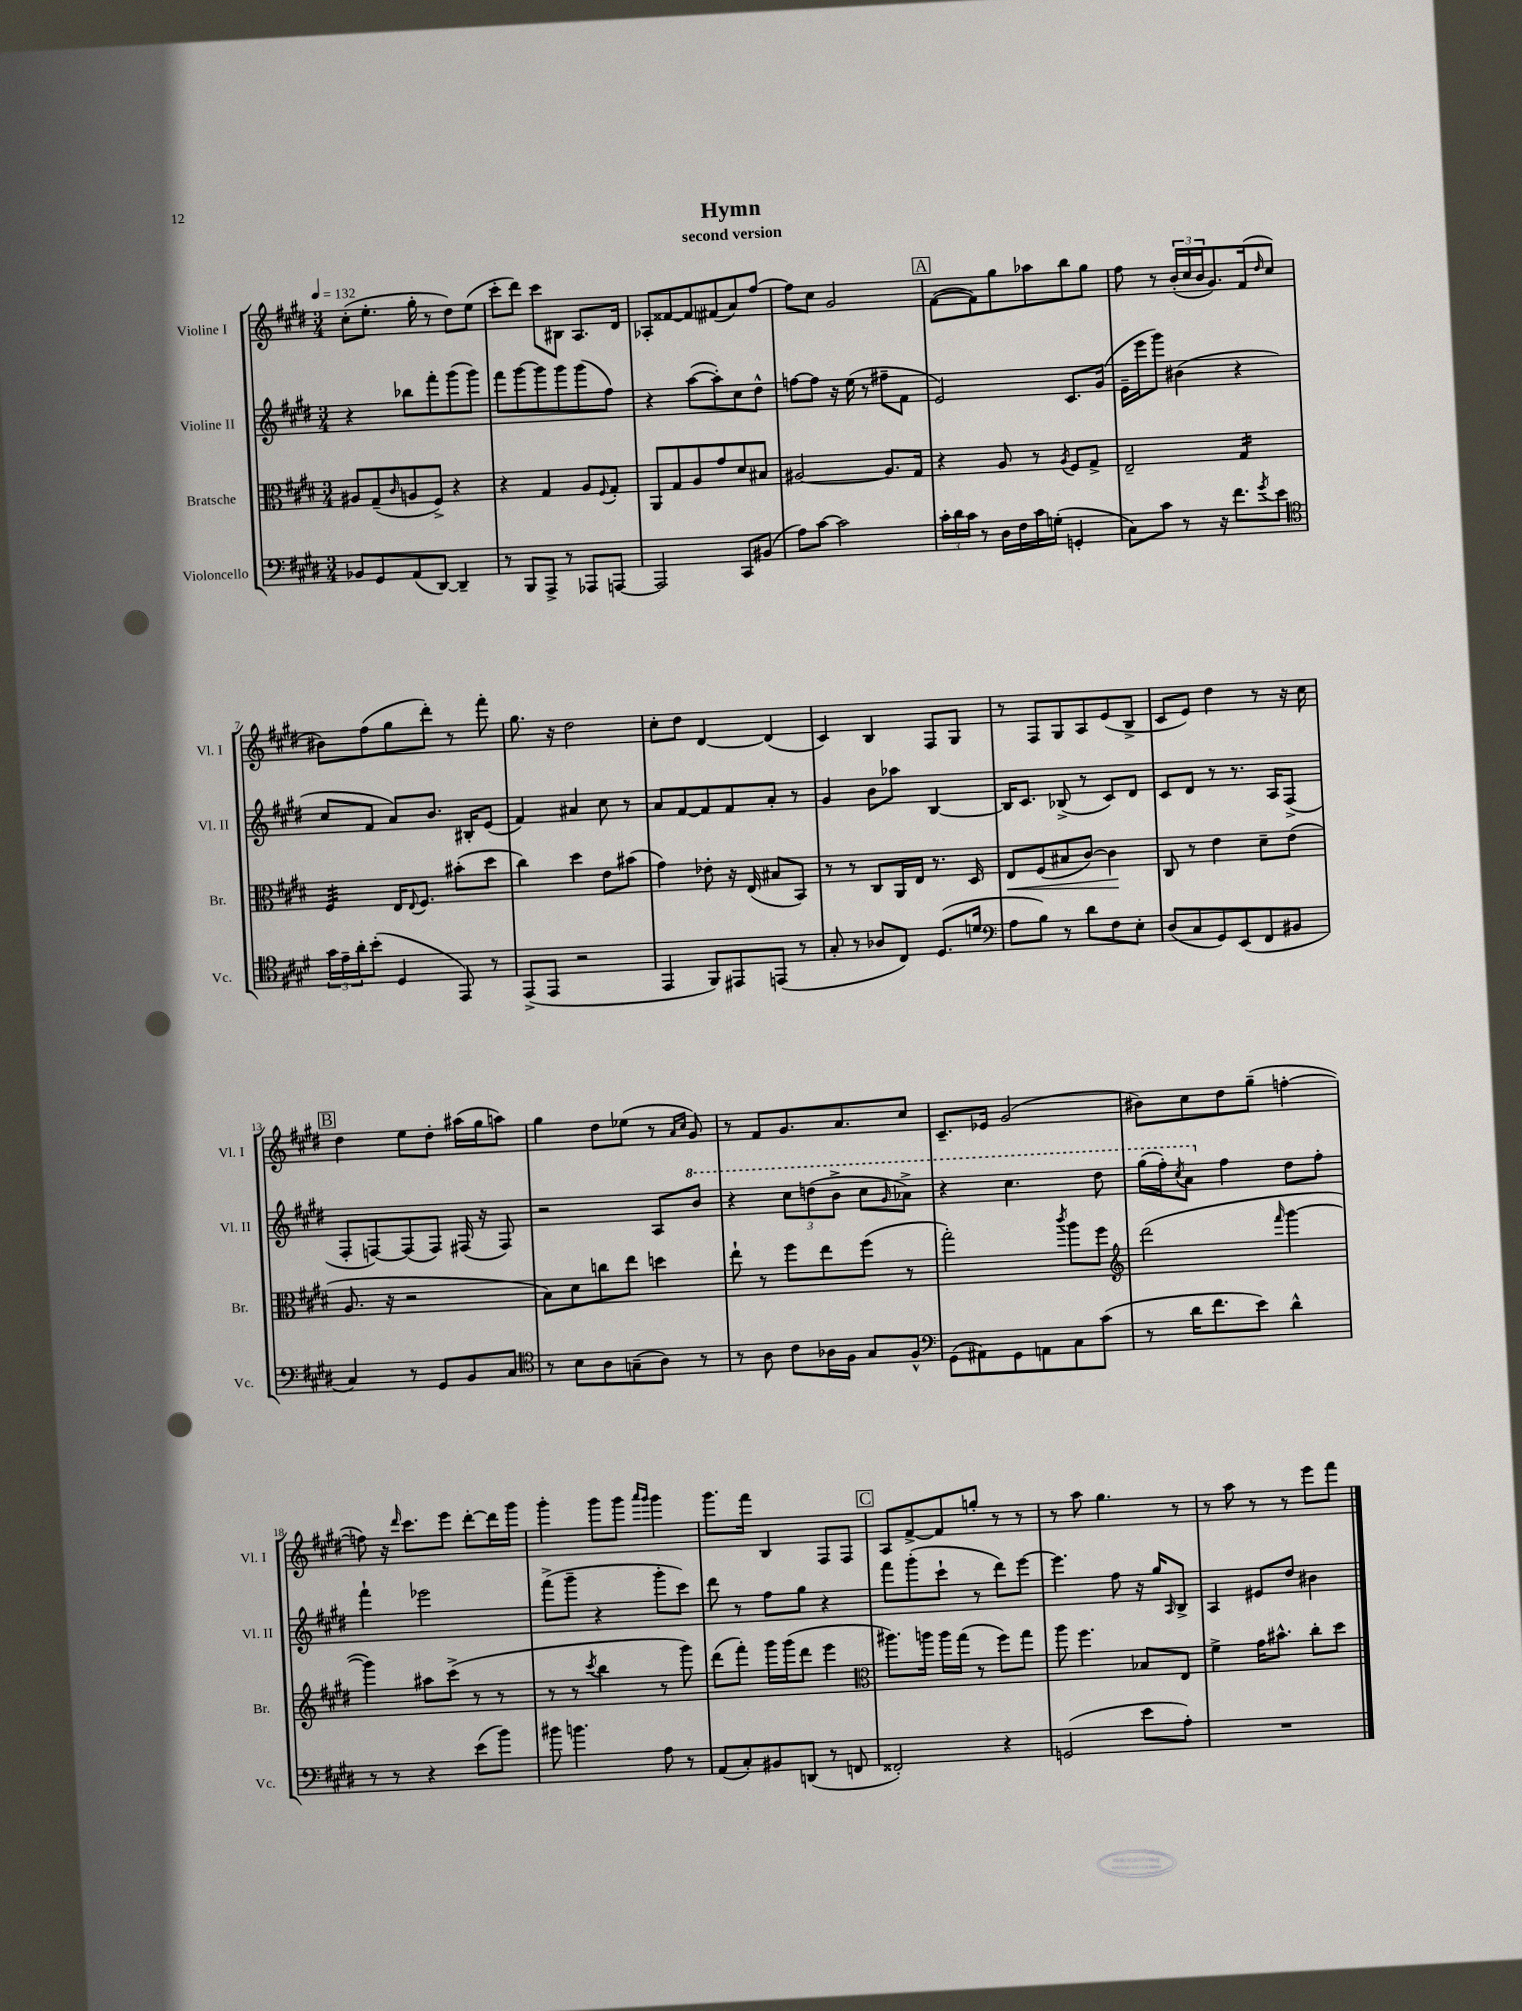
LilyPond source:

\header { title = "Hymn" subtitle = "second version" }
<<
\new StaffGroup <<
\new Staff = "s0" \with { instrumentName = "Violine I" shortInstrumentName = "Vl. I" } {
    \clef treble \key e \major \numericTimeSignature \time 3/4 \tempo 4 = 132
    cis''8-.( e''8.-. gis''16-. r8 dis''8) e''8( |
    cis'''8-. dis'''8) cis'''8 bis8 a8. dis'16 |
    aes8-. fisis'8~ fisis'8 fis'8( a'8) fis''8~ |
    fis''8 cis''8 gis'2 |
    \mark \markup { \box "A" } fis'8~( fis'8) gis''8 aes''8 b''8 gis''8 |
    fis''8 r8 \tuplet 3/2 { b'16-.( cis''16 b'16 } gis'8.) fis'16( \grace { dis''16 } cis''8 |
    bis'8) fis''8( gis''8 dis'''8-.) r8 fis'''8-. |
    gis''8. r16 dis''2 |
    cis''8-. dis''8 dis'4~ dis'4( |
    cis'4) b4 fis8 gis8 |
    r8 fis8 gis8 a8 e'8( b8-> |
    cis'8 e'8) dis''4 r8 r16 cis''16 |
    \mark \markup { \box "B" } dis''4 e''8 dis''8-. ais''16( gis''16 a''8) |
    gis''4 dis''8 ees''8( r8 \grace { a'16 cis''16 } gis'8) |
    r8 fis'8 gis'8. a'8. cis''8 |
    cis'8.-- ees'16 gis'2( |
    bis'8) cis''8 dis''8 gis''8--( f''4~-. |
    f''8) r16 \grace { dis'''16 } cis'''8. e'''8 dis'''8~-. dis'''16 gis'''16 |
    gis'''4-. gis'''8 gis'''8 \grace { a'''16 gis'''16 } gis'''4 |
    gis'''8. fis'''16 b4 fis8 fis8 |
    \mark \markup { \box "C" } a8 fis'8~-> fis'8 g''8-. r8 r8 |
    r8 a''8 gis''4. r8 |
    r8 a''8 r8 r8 e'''8 fis'''8 \bar "|." |
}
\new Staff = "s1" \with { instrumentName = "Violine II" shortInstrumentName = "Vl. II" } {
    \clef treble \key e \major \numericTimeSignature \time 3/4
    r4 bes''8 fis'''8-. gis'''8( gis'''8) |
    fis'''8 gis'''8~ gis'''8 gis'''8 gis'''8( fis''8) |
    r4 a''8~( a''8-.) cis''8 dis''8-^ |
    f''8~ f''8 r16 e''16( r8 fis''8-- fis'8 |
    \mark \markup { \box "A" } e'2) cis'8. gis'16( |
    e'16-- e'''16 gis'''8) bis'4( r4 |
    cis''8 fis'8 a'8) b'8. bis16-. e'8( |
    fis'4) ais'4 cis''8 r8 |
    a'8 fis'8~ fis'8 fis'8 a'8-. r8 |
    gis'4 b'8 aes''8 b4~ |
    b16 cis'8. bes8->( r8 cis'8) dis'8 |
    cis'8 dis'8 r8 r8. a16 fis8->( |
    \mark \markup { \box "B" } fis8-. f8~) f8( f8) fis16( r16 fis8) |
    r2 a8 \ottava #1 b''8 |
    r4 \tuplet 3/2 { cis'''8 d'''8( b''8-> } cis'''8 \grace { gis''16 } aes''8->) |
    r4 cis'''4. dis'''8 |
    gis'''16( fis'''16-.) \acciaccatura { cis'''8 } a''8 \ottava #0 fis''4 dis''8 fis''8-. |
    fis'''4-! ees'''2 |
    fis'''8->( gis'''8-- r4 gis'''8-. cis'''8) |
    dis'''8 r8 fis''8 gis''8 r4 |
    \mark \markup { \box "C" } fis'''8 gis'''8-.( cis'''8-! r8 dis'''8) e'''8~ |
    e'''4. fis''8 r16 gis''16 \grace { a16 } b8-> |
    a4 eis'8 dis''8 bis'4 \bar "|." |
}
\new Staff = "s2" \with { instrumentName = "Bratsche" shortInstrumentName = "Br." } {
    \clef alto \key e \major \numericTimeSignature \time 3/4
    ais8 gis8--( \grace { cis'16 } a8 fis8->) r4 |
    r4 gis4 a8 \appoggiatura { fis8 } gis8-. |
    a,8 gis8 a8 gis'8 dis'8 bis8 |
    ais2~ ais8. gis16 |
    \mark \markup { \box "A" } r4 a8 r8 \acciaccatura { a8 } fis8 gis8-> |
    e2-- gis4:16 |
    fis4:32 e16 \appoggiatura { e8 } fis8. bis'8-.( dis''8 |
    cis''4) dis''4 e'8 bis'8( |
    gis'4) ees'8-. r16 e16( bis8 b,8) |
    r8 r8 cis8 a,16 e16 r8. dis16 |
    e8\< fis8( bis8 cis'8~) cis'4\! |
    cis8 r8 e'4 dis'8-- e'8( |
    \mark \markup { \box "B" } a8. r16 r2 |
    b8) dis'8 c''8 e''8 d''4 |
    e''8-! r8 fis''8 e''8 fis''8( r8 |
    gis''2-.) \acciaccatura { cis'''8 } a''8 fis''8 |
    \clef treble dis'''2( \grace { fis'''16 } gis'''4~ |
    gis'''4) ais''8 cis'''8->( r8 r8 |
    r8 r8 \acciaccatura { cis'''8 } b''4 r8 gis'''8) |
    dis'''8( fis'''8-.) gis'''16 gis'''16( dis'''8 e'''4 |
    \mark \markup { \box "C" } \clef alto ais''8.) a''16 a''16 gis''16( r8 fis''8) gis''8 |
    a''8 fis''4. bes8 e8 |
    fis'4-> gis'16 bis'8.-^ cis''8-. dis''8 \bar "|." |
}
\new Staff = "s3" \with { instrumentName = "Violoncello" shortInstrumentName = "Vc." } {
    \clef bass \key e \major \numericTimeSignature \time 3/4
    bes,8 gis,8 a,8( dis,8~) dis,4-- |
    r8 b,,8 a,,8-> r8 aes,,8 a,,8~ |
    a,,2 cis,8 bis,8( |
    a8) cis'8~ cis'2 |
    \mark \markup { \box "A" } \tuplet 3/2 { cis'16-. dis'16 cis'16 } r8 dis16 fis16 cis'16 g16-.( g,4-. |
    cis8) cis'8 r8 r16 fis'8. \acciaccatura { gis'8 } e'8 |
    \clef tenor \tuplet 3/2 { gis'16 e'16-- a'16-. } b'8-.( dis4 e,8) r8 |
    e,8->( e,8 r2 |
    e,4 fis,8) eis,8 e,8( r8 |
    gis8-. r8 aes8 cis8) dis8.( d'16 |
    \clef bass a8 b8) r8 dis'8 fis8 e8-. |
    dis8( cis8 gis,8) e,8( fis,8 bis,8 |
    \mark \markup { \box "B" } cis4) r8 gis,8 b,8 cis8 |
    \clef tenor r8 b8 a8 g8--( a8) r8 |
    r8 a8 cis'8 aes16 fis16 gis8 fis8-^ |
    \clef bass gis,8( ais,8) gis,8 a,8 cis8 cis'8( |
    r8 dis'16 fis'8. e'8) dis'4-^ |
    r8 r8 r4 e'8( b'8) |
    bis'8 b'4. a8 r8 |
    a,8( cis8-.) bis,8 d,8( r8 f,8 |
    \mark \markup { \box "C" } fisis,2-.) r4 |
    g,2( e'8 a8-.) |
    R2. \bar "|." |
}
>>
>>
